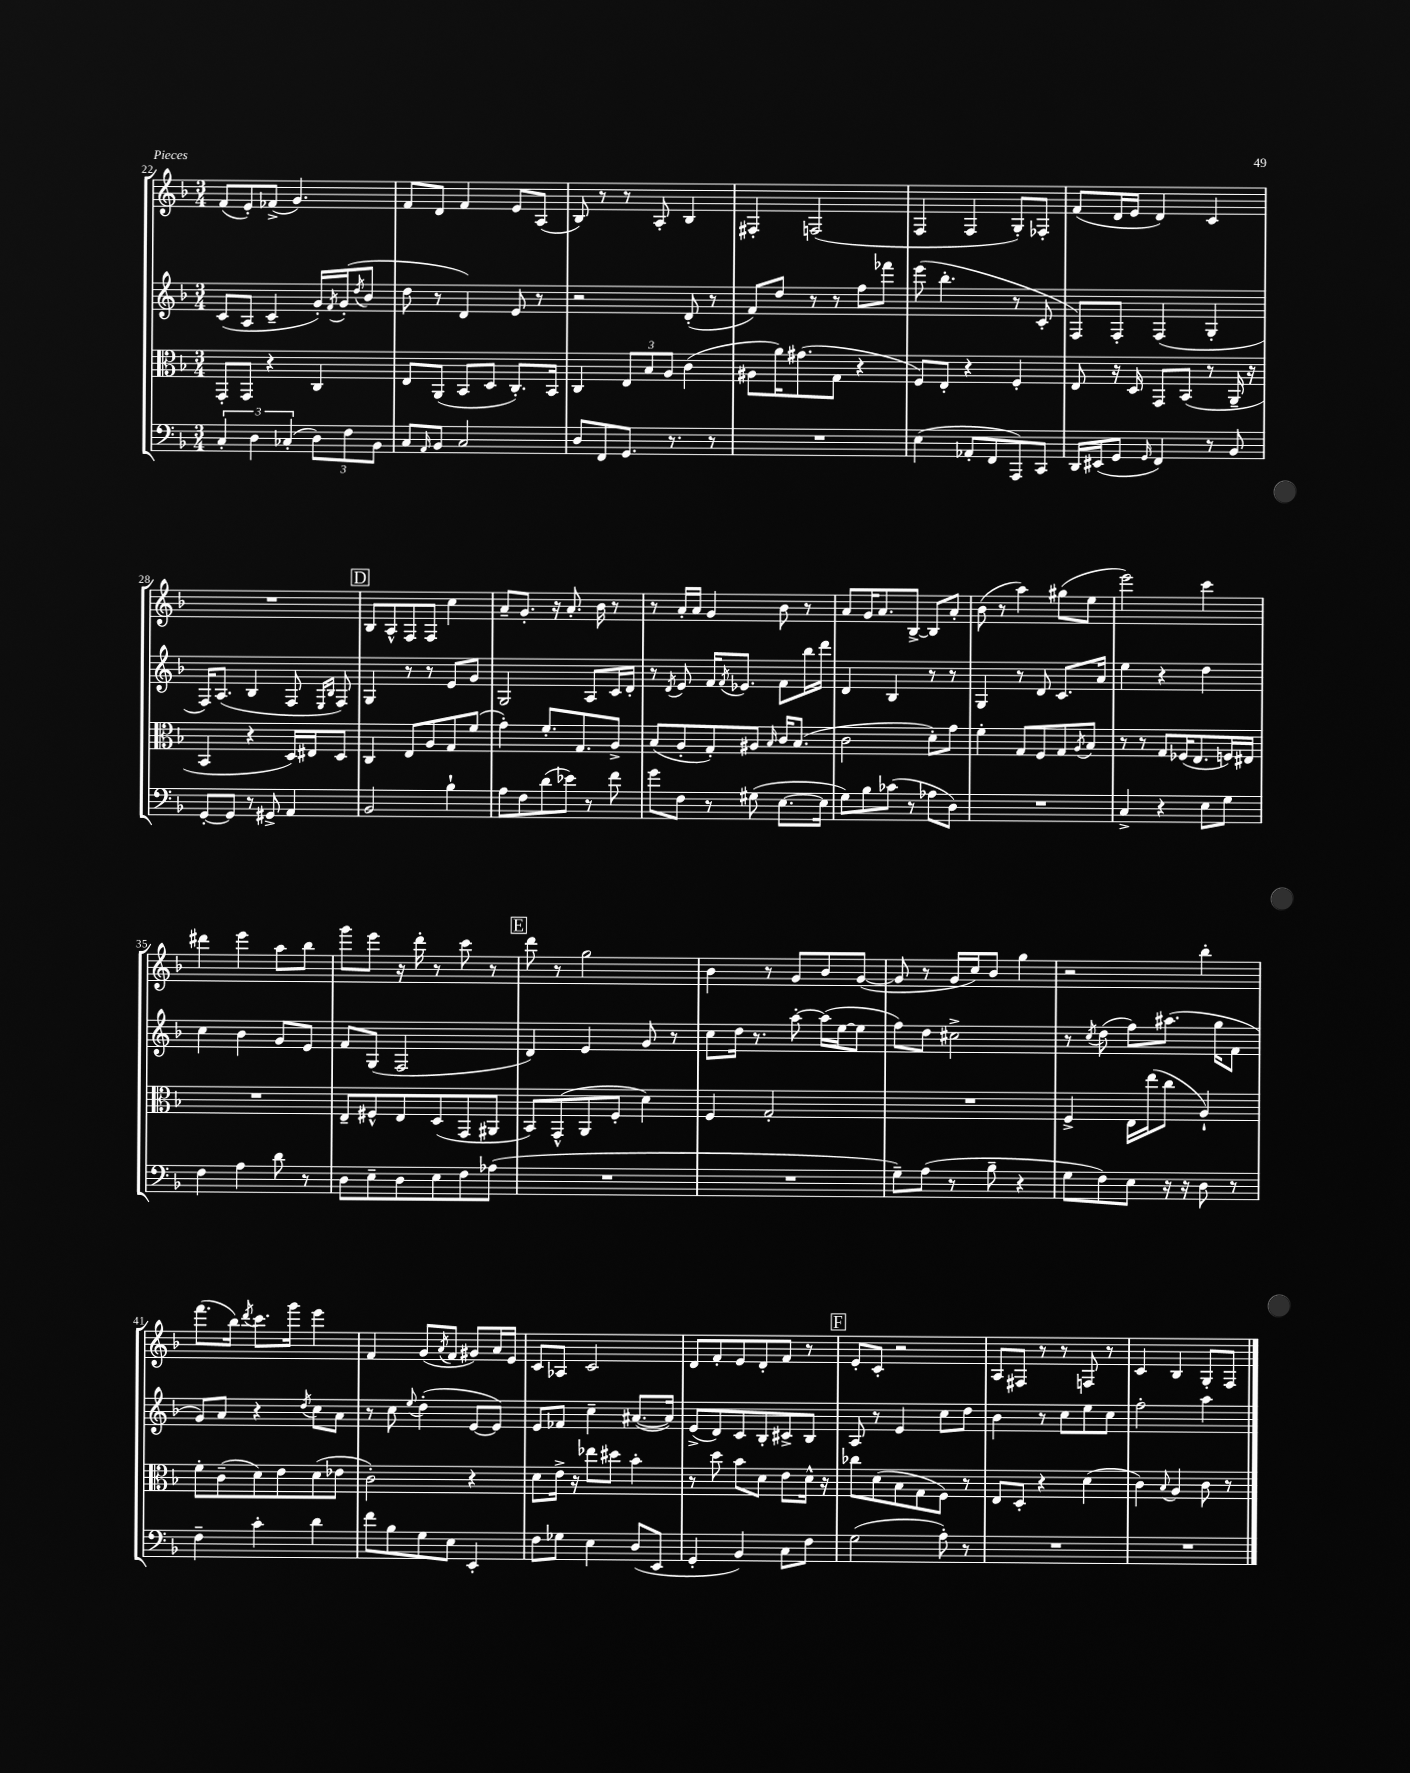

**kern	**kern	**kern	**kern
*part4	*part3	*part2	*part1
*staff4	*staff3	*staff2	*staff1
*clefF4	*clefC3	*clefG2	*clefG2
*k[b-]	*k[b-]	*k[b-]	*k[b-]
*M3/4	*M3/4	*M3/4	*M3/4
=22	=22	=22	=22
6C'/	8GG'/L	(8c/L	(8f/L
.	8GG/J	8A/J	8e'/)
6D\	.	.	.
.	4r	4c~/	(8f-X^/J
(6C-X'/	.	.	.
.	.	.	4.g/)
12D\L)	4C/	16g'/LL)	.
.	.	8qf/	.
.	.	(16g'/J	.
12F\	.	.	.
.	.	8qdd/	.
.	.	8b-/J	.
12BB-\J	.	.	.
=23	=23	=23	=23
8C/L	8E/L	8dd\	8f/L
16qqAA/	.	.	.
8BB-/J	(8AA/J	8r	8d/J
2C/	8BB-/L	4d/)	4f/
.	8D/J	.	.
.	8.C'/L)	8e/	8e/L
.	.	8r	(8A/J
.	16BB-/Jk	.	.
=24	=24	=24	=24
8D/L	4C/	2r	8B-/)
8FF/	.	.	8r
8.GG/J	12E/L	.	8r
.	12B-/	.	.
.	.	.	8A'/
.	12A/J	.	.
8.r	.	.	.
.	(4c\	(8d'/	4B-/
8r	.	8r	.
=25	=25	=25	=25
2.r	8A#X\L	8f/L)	4F#X'/
.	16a\K)	8dd/J	.
.	(8.g#X\	.	.
.	.	8r	(2Fn/
.	8G\J	8r	.
.	4r	8ff\L	.
.	.	8fff-X\J	.
=26	=26	=26	=26
(4E\	8F/L)	(8eee\	4F/
.	8E'/J	4.bb-'\	.
8AA-X'/L	4r	.	4F/
8FF/	.	.	.
8AAA/)	4F'/	8r	8G'/L)
8CC/J	.	8c'/	8F-X'/J
=27	=27	=27	=27
16DD/LL	8E/	8F/L)	(8f/L
(16EE#X/J	.	.	.
8GG/J	16r	8F'/J	16d/L
.	16D/	.	16e/JJ
16qqGG/	.	.	.
4FF/)	8GG/L	(4F/	4d/)
.	(8BB-/J	.	.
8r	8r	4G'/	4c/
8BB-/	16AA~/	.	.
.	16r	.	.
!!LO:LB:g=z
=28	=28	=28	=28
[8GG'/L	4BB-/	16F/KL)	2.r
.	.	(8.A/J	.
8GG/J]	.	.	.
8r	4r	4B-/	.
8GG#X^/	.	.	.
4AA/	16D/LL)	8F/	.
.	16E#X/J	.	.
.	.	16qqE/LL	.
.	.	16qqB-/JJ	.
.	8D/J	8F/)	.
!!LO:REH:place=s1:t=D
=29	=29	=29	=29
2BB-/	4C/	4G/	8B-/L
.	.	.	8A^^/
.	8E/L	8r	8F/
.	8A/	8r	8F/J
4B-`\	8G/	8e/L	4cc\
.	(8f/J	8g/J	.
=30	=30	=30	=30
8A\L	4g'\)	2G/	8a~/L
8F\	.	.	8.g'/J
(8d\	8.f'/L	.	.
.	.	.	16r
8e-X\J)	.	.	8.a'/
.	8.G/	.	.
8r	.	8A/L	.
.	.	.	16b-\
8f\	8A^/J	16c/L	8r
.	.	16d'/JJ	.
=31	=31	=31	=31
8g\L	(8B-/L	8r	8r
.	.	8qd/	.
8F\J	8A'/	8e/	16a'/LL
.	.	.	16a/JJ
8r	8G'/)	16f/KL	4g/
.	.	8qf/	.
.	.	8.e-X/J	.
(8G#X\	8A#X/J	.	.
.	16qqB-/	.	.
[8.E\L	16c/KL	8f\L	8b-\
.	(8.B-/J	.	.
.	.	16bb-\L	8r
16E\Jk]	.	16ddd\JJ	.
=32	=32	=32	=32
8G\L)	2c\	4d/	8a/L
8B-\	.	.	16g/K
.	.	.	8.a/
(8c-X\J	.	4B-/	.
8r	.	.	[8B-^/J
8A-X\L	8d'\L)	8r	8B-/L]
8D\J)	8g\J	8r	8a'/J
=33	=33	=33	=33
2.r	4f'\	4G/	(8b-\
.	.	.	8r
.	8G/L	8r	4aa\)
.	8F/	8d/	.
.	8G/	8.c/L	(8gg#X\L
.	8qA/	.	.
.	8B-/J	.	8ee\J
.	.	16a/Jk	.
=34	=34	=34	=34
4C^/	8r	4ee\	2eee\)
.	8r	.	.
4r	8G/L	4r	.
.	(16F-X/K	.	.
.	8.E/	.	.
8E\L	.	4dd\	4ccc\
8G\J	16Fn/L)	.	.
.	16E#X/JJ	.	.
!!LO:LB:g=z
=35	=35	=35	=35
4F\	2.r	4cc\	4ddd#X\
4A\	.	4b-\	4eee\
8d\	.	8g/L	8aa\L
8r	.	8e/J	8bb-\J
=36	=36	=36	=36
8D\L	8E~/L	8f/L	8ggg\L
8E~\	8F#X^^/	(8G/J	8eee\J
8D\	8E/	2F/	16r
.	.	.	16ddd'\
8E\	(8D/	.	8r
8F\	8GG/	.	8ccc\
(8A-X\J	8AA#X/J	.	8r
!!LO:REH:place=s1:t=E
=37	=37	=37	=37
2.r	8BB-/L)	4d/)	8ddd\
.	(8GG^^/	.	8r
.	8AA/	4e/	2gg\
.	8F'/J	.	.
.	4d\)	8g/	.
.	.	8r	.
=38	=38	=38	=38
2.r	4F/	8cc\L	4b-\
.	.	16dd\Jk	.
.	.	8.r	.
.	2G'/	.	8r
.	.	[8aa'\	8g/L
.	.	(16aa\LL]	8b-/
.	.	[16ee\J	.
.	.	8ee\J]	([8g/J
=39	=39	=39	=39
8G~\L)	2.r	8ff\L)	8g/]
(8A\J	.	8dd\J	8r
8r	.	2cc#X^\	16g/LL
.	.	.	16cc/J)
8B-~\	.	.	8b-/J
4r	.	.	4gg\
=40	=40	=40	=40
8G\L	4F^/	8r	2r
.	.	8qcc/	.
8F\)	.	(8dd\	.
8E\J	16E\LL	8ff\L)	.
.	(16ee\J	.	.
16r	8cc\J	(8.aa#X\J	.
16r	.	.	.
8D\	4A`/)	.	4bb-'\
.	.	16gg\KL	.
8r	.	8f\J	.
!!LO:LB:g=z
=41	=41	=41	=41
4F~\	8f'\L	8g/L)	(8.fff\L
.	(8c~\	8a/J	.
.	.	.	16bb-\Jk)
.	.	.	8qddd/
4c'\	8d\)	4r	8.ccc\L
.	8e\	.	.
.	.	.	16ggg\Jk
.	.	8qdd/	.
4d\	(8d\	8cc\L	4eee\
.	8e-X\J	8a\J	.
=42	=42	=42	=42
8f\L	2c'\)	8r	4f/
8B-\	.	8cc\	.
.	.	8qqee/	.
8G\	.	(4dd'\	(8g/L
.	.	.	8qa/
8E\J	.	.	8f/J
4EE'/	4r	[8e/L	8g#X/L)
.	.	8e/J])	16a/L
.	.	.	16e/JJ
=43	=43	=43	=43
8F\L	8d\L	8e/L	8c/L
8G-X\J	16e^\Jk	8f-X/J	8A-X/J
.	16r	.	.
4E\	8ee-X\L	4cc~\	2c/
.	8dd#X\J	.	.
(8D/L	4b-'\	([8.a#X/L	.
8EE/J	.	.	.
.	.	16a#/Jk])	.
=44	=44	=44	=44
4GG'/	8r	(8e^/L	8d/L
.	8dd\	8d/)	8f'/
4BB-/)	8b-\L	8c/	8e/
.	8d\J	8B-'/	8d'/
8C\L	8e\L	8c#X^/	8f/J
8F\J	16d^^\Jk	8B-/J	8r
.	16r	.	.
!!LO:REH:place=s1:t=F
=45	=45	=45	=45
(2G\	8cc-X\L	8A/	8e'/L
.	(8d\	8r	8c'/J
.	8B-\	4e/	2r
.	8G\	.	.
8A'\)	8F\J)	8cc\L	.
8r	8r	8dd\J	.
=46	=46	=46	=46
2.r	8E/L	4b-\	8A/L
.	8D'/J	.	8F#X/J
.	4r	8r	8r
.	.	8cc\L	8r
.	(4d\	8ee\	8Fn/
.	.	8cc\J	8r
=47	=47	=47	=47
2.r	4c\)	2ff'\	4c/
.	8qqB-/	.	.
.	4A/	.	4B-/
.	8c\	4aa\	8G'/L
.	8r	.	8F/J
==	==	==	==
*-	*-	*-	*-
